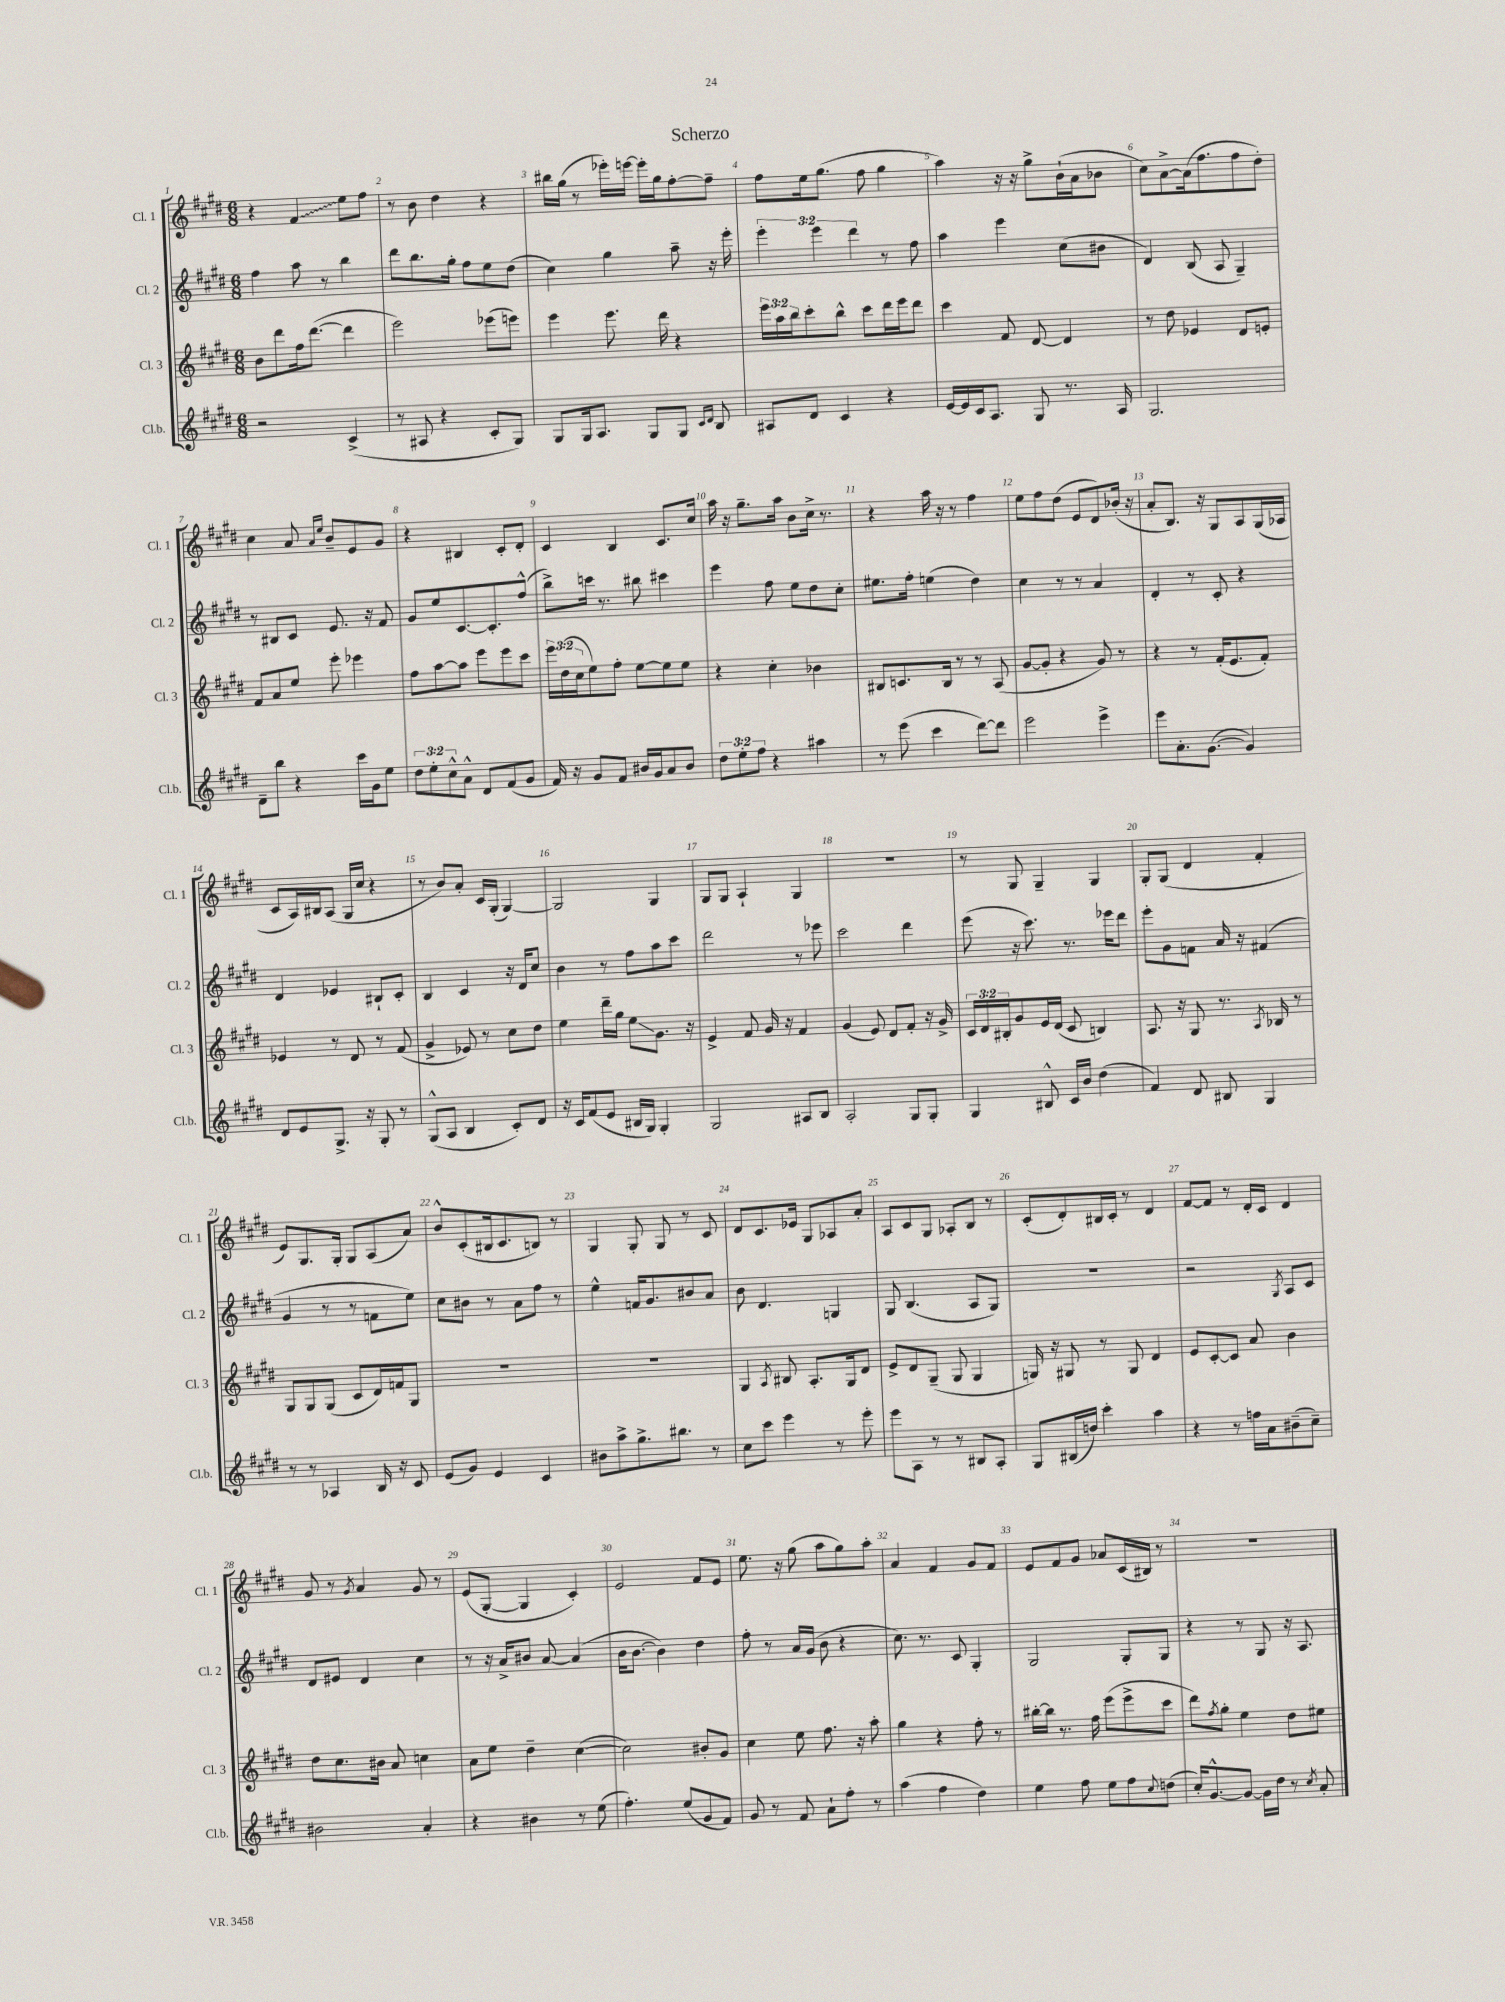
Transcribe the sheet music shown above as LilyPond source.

\header { title = "Scherzo" }
<<
\new StaffGroup <<
\new Staff = "s0" \with { instrumentName = "Cl. 1" shortInstrumentName = "Cl. 1" } {
    \clef treble \key e \major \numericTimeSignature \time 6/8
    r4 \once \override Glissando.style = #'zigzag fis'4\glissando e''8 fis''8 |
    r8 b'8 dis''4 r4 |
    bis''16 gis''16( r8 ees'''16-.) e'''16~ e'''16-. gis''16 fis''8~-. fis''8-- |
    fis''8 e''16 gis''8.( fis''8 gis''4 |
    a''4) r16 r16 gis''8-> b'16-!( a'16 bes'8 |
    cis''8) a'8~-> a'16( fis''8. fis''8 dis''8-.) |
    cis''4 a'8 \grace { a'16 e''16 } b'8-- e'8 gis'8 |
    r4 bis4 cis'8-. dis'8-. |
    cis'4 b4 cis'8. cis''16 |
    a''16 r16 gis''8.-- a''16 b'8 cis''16-> r8. |
    r4 a''16 r16 r8 fis''4 |
    e''8 fis''8 dis''8( e'8 dis'8) bes'16-.( r16 |
    a'8-. b8.) r16 gis8 a8 gis16( aes16 |
    cis'8 a16) bis16 a8( gis16 cis''16 r4 |
    r8 b'8) a'8-. cis'16 gis16-.( gis4~) |
    gis2 gis4 |
    gis8 gis8 a4-! gis4 |
    r2. |
    r8 gis8 gis4-- gis4 |
    gis8-. gis8( dis'4 fis'4-. |
    e'8) gis8. gis16-. gis8 a8( a'8) |
    b'8-^ cis'8-.( bis16 cis'8. b8) r8 |
    gis4 gis8-. gis8 r8 cis'8 |
    dis'8 cis'8. ees'16 gis8 aes8 a'8-. |
    a8 cis'8 gis8 aes8-. b8 r8 |
    cis'8-.( dis'8-.) bis16 cis'16-. r8 dis'4 |
    fis'8~ fis'8 r8 dis'16-. cis'16 dis'4 |
    gis'8 r8 \acciaccatura { gis'8 } a'4 gis'8 r8 |
    e'8( gis8~-. gis4 cis'4-.) |
    e'2 fis'8 e'8 |
    e''8. r16 gis''8( a''8 gis''8) a''8-. |
    a'4 fis'4 gis'8 fis'8 |
    e'8 fis'8 gis'8 aes'8 cis'16( bis16) r8 |
    R2. \bar "|." |
}
\new Staff = "s1" \with { instrumentName = "Cl. 2" shortInstrumentName = "Cl. 2" } {
    \clef treble \key e \major \numericTimeSignature \time 6/8 \override Staff.TupletNumber.text = #tuplet-number::calc-fraction-text
    fis''4 a''8 r8 b''4 |
    dis'''8 b''8. gis''16-. fis''8 e''8 dis''8( |
    cis''4) gis''4 a''8-- r16 e'''16-. |
    \tuplet 3/2 { e'''4-. e'''4 dis'''4 } r8 fis''8 |
    a''4 e'''4 cis''8( bis'8 |
    dis'4) b8( a8 gis4--) |
    r8 bis8 cis'8 e'8. r16 fis'8 |
    gis'8 e''8 cis'8.~ cis'8.-. fis''8-^( |
    b''8->) c'''16 r8. bis''8 cis'''4 |
    e'''4 fis''8 e''8 dis''8 cis''8-. |
    eis''8. fis''16-. e''4( dis''4) |
    cis''4 r8 r8 a'4 |
    dis'4-. r8 cis'8-. r4 |
    dis'4 ees'4 bis8-! cis'8-. |
    b4 cis'4 r16 dis'16 cis''8 |
    b'4 r8 fis''8 a''8 cis'''8 |
    dis'''2 r8 ees'''8 |
    cis'''2 dis'''4 |
    e'''8( r16 cis'''8.) r8. ees'''16 dis'''8 |
    e'''8-. gis'8 f'8 a'16 r16 fis'4( |
    gis'4 r8 r8 f'8 e''8) |
    cis''8 bis'8 r8 a'8 fis''8 r8 |
    e''4-^ f'16 gis'8. bis'8 a'8 |
    b'8 dis'4. g4 |
    gis8 b4.( a8 gis8) |
    R2. |
    r2 \acciaccatura { gis8 } a8 cis'8 |
    dis'8 eis'8 dis'4 cis''4 |
    r8 r16 a'16-> bis'8 a'8~ a'4( |
    b'16 b'8.~ b'4) dis''4 |
    fis''8-. r8 a'16 gis'16( b'8 r4 |
    cis''8.) r8. cis'8 gis4-. |
    gis2 gis8-. gis8 |
    r4 r8 gis8 r16 a8. \bar "|." |
}
\new Staff = "s2" \with { instrumentName = "Cl. 3" shortInstrumentName = "Cl. 3" } {
    \clef treble \key e \major \numericTimeSignature \time 6/8 \override Staff.TupletNumber.text = #tuplet-number::calc-fraction-text
    b'8 dis'''8 fis''16 dis'''8.~( dis'''4 |
    e'''2) ees'''8( e'''8) |
    e'''4 e'''8. dis'''16 r4 |
    \tuplet 3/2 { e'''16 a''16 b''16 } cis'''8-. b''8-^ cis'''8 dis'''16 e'''16 dis'''8 |
    cis'''4 fis'8 dis'8~ dis'4 |
    r8 dis''8 ees'4 dis'8 e'8-. |
    fis'8 a'8 e''8 e'''8-. ees'''4 |
    fis''8 a''8~ a''8 e'''8 e'''8 cis'''8 |
    \tuplet 3/2 { e'''16 dis''16( cis''16 } e''8) fis''8-. e''8~ e''8 e''8 |
    r4 cis''4-. bes'4 |
    bis8 c'8. bis16 r8 r8 a8( |
    gis'8~ gis'8-. r4 gis'8) r8 |
    r4 r8 fis'16-.( e'8. fis'8-.) |
    ees'4 r8 dis'8 r8 fis'8( |
    gis'4-> ees'8) r8 cis''8 dis''8 |
    e''4 dis'''16-- gis''16 e''8\glissando gis'8. r16 |
    e'4-> fis'8 gis'16 r16 fis'4 |
    gis'4( e'8) dis'8 fis'8-. r16 gis'16-> |
    \tuplet 3/2 { cis'16 dis'16 bis16-. } gis'8 e'16 dis'16( cis'8 b4) |
    a8. r16 gis8 r8. \acciaccatura { a8 } bes16 r8 |
    gis8 gis8 gis8( cis'8 dis'16) f'16 gis8 |
    R2. |
    R2. |
    gis4 \acciaccatura { a8 } bis8 a8.-. gis16 dis'8 |
    e'8-> dis'8 gis8--( gis8 gis4 |
    g16) r16 gis8 r8 gis8 dis'4 |
    e'8 cis'8~-. cis'8 a'8 b'4 |
    dis''8 cis''8. bis'16 a'8 c''4 |
    a'8 e''8 dis''4-- cis''4~( |
    cis''2) bis'8-. gis'8 |
    cis''4 e''8 fis''8. r16 a''8-. |
    gis''4 r4 fis''8-. r8 |
    bis''16~-. bis''16 r8. fis''16 e'''8( e'''8-> cis'''8 |
    dis'''8) \acciaccatura { fis''8 } gis''8-. e''4 dis''8 eis''8 \bar "|." |
}
\new Staff = "s3" \with { instrumentName = "Cl.b." shortInstrumentName = "Cl.b." } {
    \clef treble \key e \major \numericTimeSignature \time 6/8 \override Staff.TupletNumber.text = #tuplet-number::calc-fraction-text
    r2 cis'4->( |
    r8 ais8 r4 cis'8-. gis8) |
    gis8 gis16 a8. gis8 gis8 \grace { cis'16 dis'16 } b8 |
    ais8 dis'8 cis'4 r4 |
    e'16~ e'16 cis'16 a8. gis8 r8. a16 |
    gis2. |
    dis'8-- b''8 r4 cis'''16 gis'16 e''8 |
    \tuplet 3/2 { dis''8 e''8-. cis''8-^ } a'8-^ dis'8 fis'8( gis'8 |
    fis'16) r16 gis'8 fis'8 bis'16 gis'16 a'8 bis'8 |
    \tuplet 3/2 { dis''8 e''8-. fis''8 } r4 ais''4 |
    r8 e'''8( cis'''4 dis'''8~) dis'''8 |
    e'''2 e'''4-> |
    e'''8 a'8.-. gis'8.~( gis'4) |
    dis'8 e'8 gis8.-> r16 gis8-. r8 |
    gis8-^( a8 b4 cis'8-.) dis'8 |
    r16 cis'16 fis'8( e'8 bis16 gis16) gis4-. |
    gis2 ais8 b8 |
    a2-. gis8 gis8-. |
    gis4 bis8-^ cis'16 b'16 dis''4( |
    fis'4) dis'8 bis8 gis4 |
    r8 r8 aes4 b16 r16 cis'8 |
    e'8( gis'8) e'4 cis'4 |
    bis'8 a''8-> gis''8.-> bis''8. r8 |
    cis''8 cis'''8 e'''4 r8 e'''8-. |
    e'''8 a8 r8 r8 bis8 a8-. |
    gis8 bis16( d''16) cis'''4-. a''4 |
    r4 r8 f''16 a'16 bis'8--( cis''8--) |
    bis'2 a'4-. |
    r4 bis'4 r8 e''8( |
    fis''4.-.) e''8( gis'8 fis'8) |
    gis'8 r8 fis'8 a'8-! fis''8-. r8 |
    a''4( fis''4 dis''4) |
    e''4 fis''8 e''8 fis''8 \appoggiatura { cis''8 } d''8( |
    cis''16-.) gis'8.~-^ gis'8~ gis'16 dis''16 r8 \acciaccatura { cis''8 } a'8-. \bar "|." |
}
>>
>>
\layout { \context { \Score \override BarNumber.break-visibility = ##(#f #t #t) barNumberVisibility = #all-bar-numbers-visible } }
